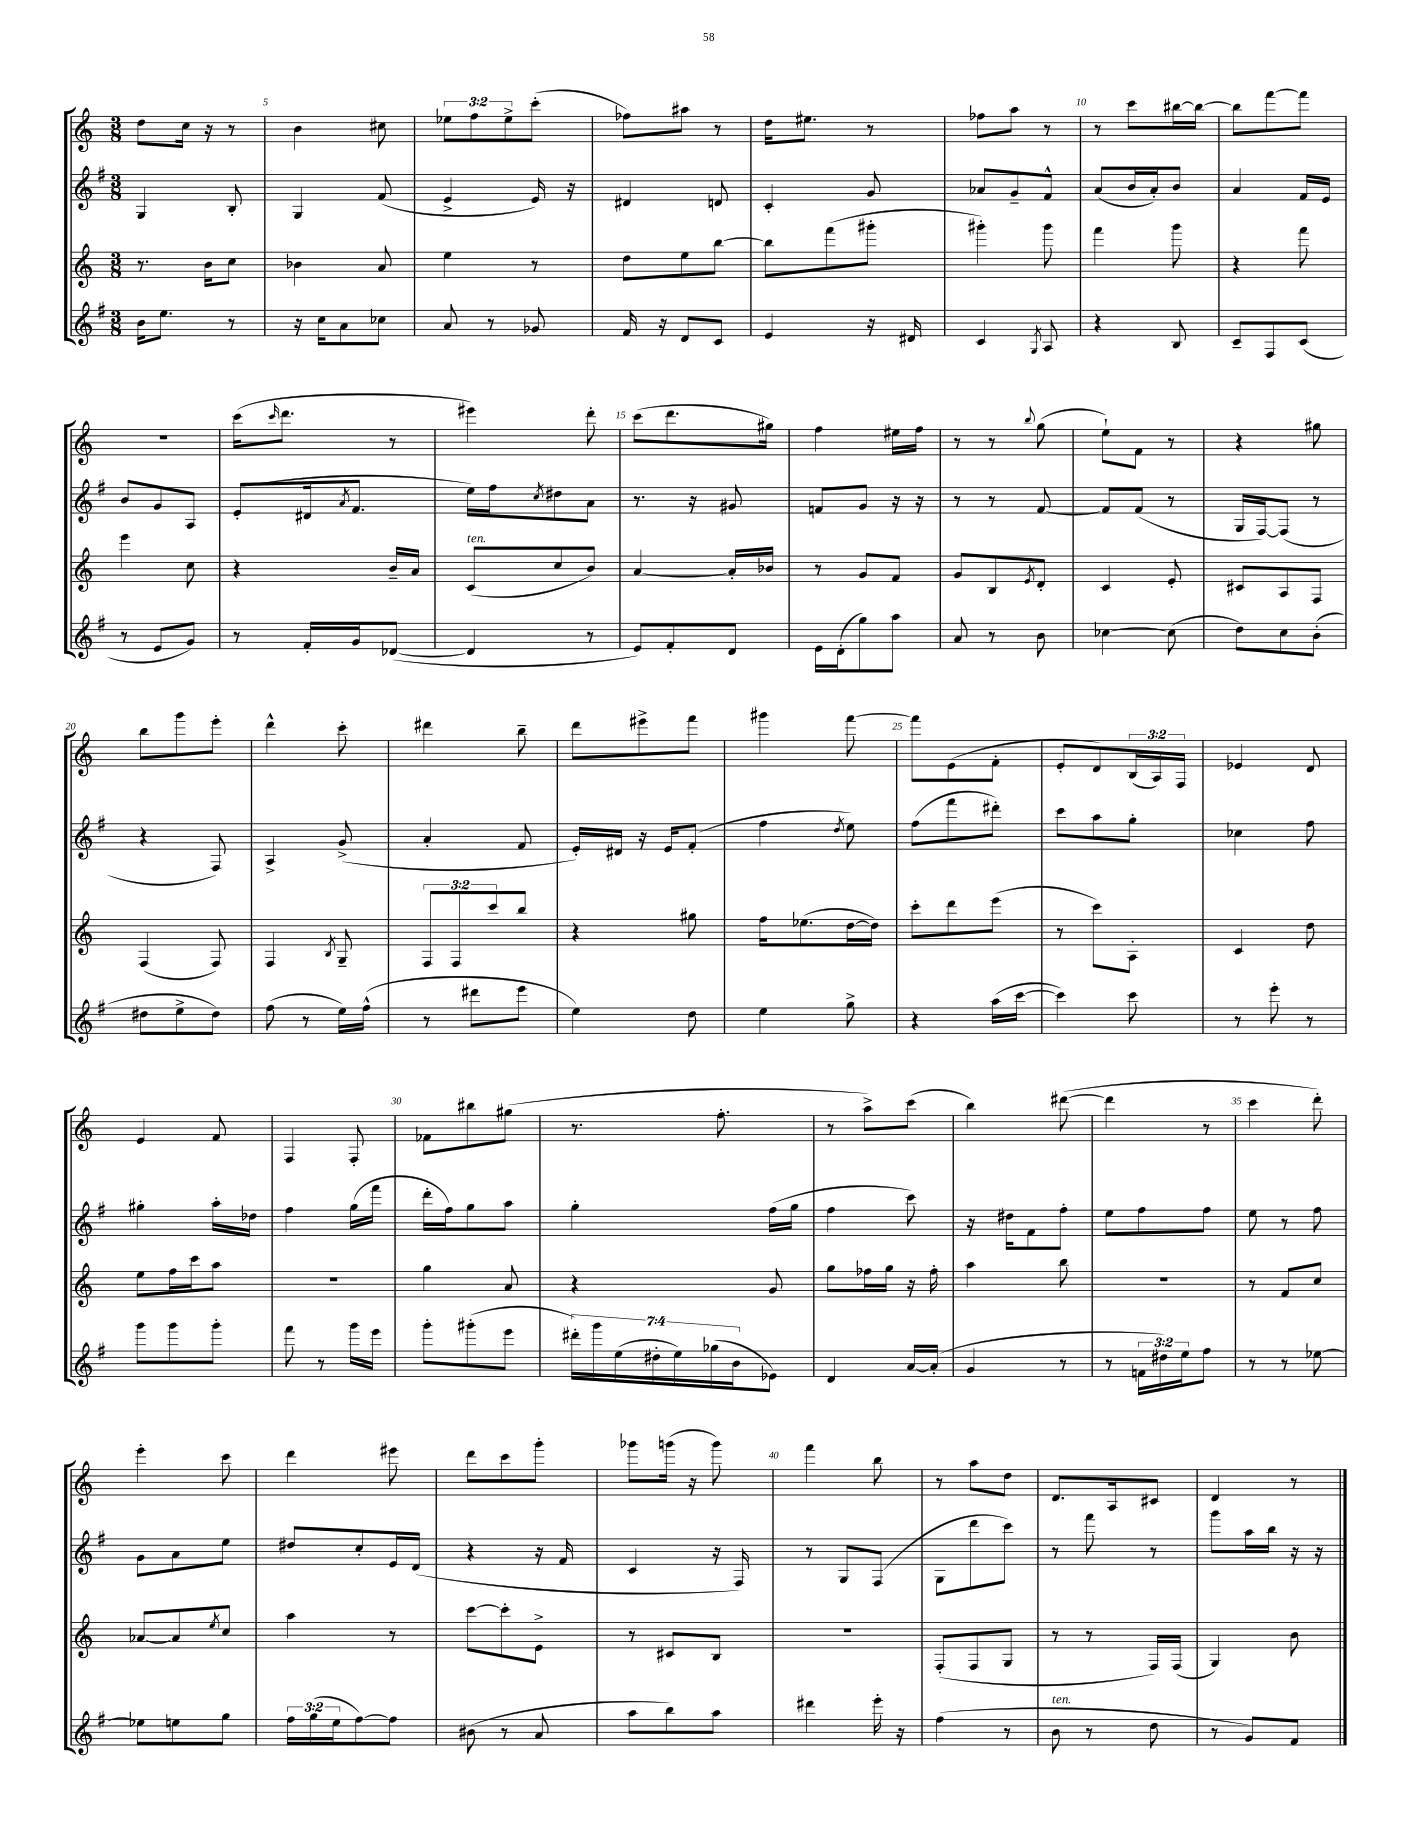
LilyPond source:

<<
\new StaffGroup <<
\new Staff = "s0" {
    \clef treble \key c \major \numericTimeSignature \time 3/8 \override Staff.TupletNumber.text = #tuplet-number::calc-fraction-text
    d''8 c''16 r16 r8 |
    b'4 cis''8 |
    \tuplet 3/2 { ees''8 f''8 ees''8-> } c'''8-.( |
    fes''8) ais''8 r8 |
    d''16 eis''8. r8 |
    fes''8 a''8 r8 |
    r8 c'''8 bis''16~ bis''16~ |
    bis''8 f'''8~ f'''8 |
    R4. |
    c'''16( \grace { c'''16 } d'''8. r8 |
    eis'''4) d'''8-. |
    c'''8( d'''8. gis''16) |
    f''4 eis''16 f''16 |
    r8 r8 \appoggiatura { b''8 } g''8( |
    e''8-!) f'8 r8 |
    r4 gis''8 |
    b''8 g'''8 e'''8-. |
    d'''4-^ c'''8-. |
    dis'''4 b''8-- |
    d'''8 eis'''8-> f'''8 |
    gis'''4 f'''8~ |
    f'''8 e'8( f'8-. |
    e'8-. d'8) \tuplet 3/2 { b16( a16) f16 } |
    ees'4 d'8 |
    e'4 f'8 |
    f4 f8-. |
    fes'8 bis''8 gis''8( |
    r8. f''8.-. |
    r8 a''8->) c'''8( |
    b''4) dis'''8~( |
    dis'''4 r8 |
    c'''4 d'''8-.) |
    e'''4-. c'''8 |
    d'''4 eis'''8 |
    d'''8 c'''8 g'''8-. |
    ges'''8 g'''16( r16 g'''8) |
    f'''4 b''8 |
    r8 a''8 d''8 |
    d'8. a16 cis'8 |
    d'4 r8 \bar "|." |
}
\new Staff = "s1" {
    \clef treble \key g \major \numericTimeSignature \time 3/8
    g4 b8-. |
    g4 fis'8( |
    e'4-> e'16) r16 |
    dis'4 d'8 |
    c'4-. g'8 |
    aes'8 g'8-- fis'8-^ |
    a'8( b'16 a'16-.) b'8 |
    a'4 fis'16 e'16 |
    b'8 g'8 a8 |
    e'8-.( dis'16 \acciaccatura { a'8 } fis'8. |
    e''16) fis''16 \acciaccatura { c''8 } dis''8 a'8 |
    r8. r16 gis'8 |
    f'8 g'8 r16 r16 |
    r8 r8 fis'8~ |
    fis'8 fis'8( r8 |
    g16 fis16~) fis8( r8 |
    r4 fis8) |
    a4-> g'8->( |
    a'4-. fis'8 |
    e'16-.) dis'16 r16 e'16 fis'8-.( |
    fis''4 \acciaccatura { d''8 } e''8) |
    fis''8( fis'''8 dis'''8-.) |
    c'''8 a''8 g''8-. |
    ces''4 fis''8 |
    gis''4-. a''16-. des''16 |
    fis''4 g''16( fis'''16 |
    d'''16-. fis''16) g''8 a''8 |
    g''4-. fis''16( g''16 |
    fis''4 c'''8) |
    r16 dis''16 fis'8 fis''8-. |
    e''8 fis''8 fis''8 |
    e''8 r8 fis''8 |
    g'8 a'8 e''8 |
    dis''8 c''8-. e'16 d'16( |
    r4 r16 fis'16 |
    c'4 r16 fis16) |
    r8 g8 fis8( |
    g8 d'''8 c'''8) |
    r8 fis'''8 r8 |
    g'''8 a''16 b''16 r16 r16 \bar "|." |
}
\new Staff = "s2" {
    \clef treble \key c \major \numericTimeSignature \time 3/8 \override Staff.TupletNumber.text = #tuplet-number::calc-fraction-text
    r8. b'16 c''8 |
    bes'4 a'8 |
    e''4 r8 |
    d''8 e''8 b''8~ |
    b''8 f'''8( gis'''8-. |
    gis'''4-.) gis'''8 |
    f'''4 g'''8 |
    r4 f'''8 |
    e'''4 c''8 |
    r4 b'16-- a'16 |
    c'8^\markup { \italic "ten." }( c''8 b'8) |
    a'4~ a'16-. bes'16 |
    r8 g'8 f'8 |
    g'8 b8 \acciaccatura { e'8 } d'8-. |
    c'4 e'8-. |
    cis'8 a8 f8 |
    f4( f8) |
    f4 \acciaccatura { b8 } g8-- |
    \tuplet 3/2 { f8 f8 c'''8 } b''8 |
    r4 gis''8 |
    f''16 ees''8.( d''16~ d''16) |
    c'''8-. d'''8 e'''8( |
    r8 c'''8) a8-. |
    c'4 d''8 |
    e''8 f''16 c'''16 a''8 |
    R4. |
    g''4 a'8 |
    r4 g'8 |
    g''8 fes''16 g''16 r16 fes''16-. |
    a''4 b''8 |
    R4. |
    r8 f'8 c''8 |
    aes'8~ aes'8 \acciaccatura { e''8 } c''8 |
    a''4 r8 |
    c'''8~ c'''8-. e'8-> |
    r8 cis'8 b8 |
    R4. |
    f8-.( f8 g8 |
    r8 r8 f16) f16( |
    g4) b'8 \bar "|." |
}
\new Staff = "s3" {
    \clef treble \key g \major \numericTimeSignature \time 3/8 \override Staff.TupletNumber.text = #tuplet-number::calc-fraction-text
    b'16 e''8. r8 |
    r16 c''16 a'8 ces''8 |
    a'8 r8 ges'8 |
    fis'16 r16 d'8 c'8 |
    e'4 r16 dis'16 |
    c'4 \acciaccatura { g8 } a8 |
    r4 b8 |
    c'8-- fis8 c'8( |
    r8 e'8 g'8) |
    r8 fis'16-. g'16 des'8~( |
    des'4 r8 |
    e'8) fis'8-. d'8 |
    e'16 d'16-.( g''8) a''8 |
    a'8 r8 b'8 |
    ces''4~ ces''8( |
    d''8) c''8 b'8-.( |
    dis''8 e''8-> dis''8) |
    fis''8( r8 e''16) fis''16-^( |
    r8 dis'''8 e'''8 |
    e''4) d''8 |
    e''4 g''8-> |
    r4 a''16( c'''16~ |
    c'''4) c'''8 |
    r8 e'''8-. r8 |
    g'''8 g'''8 g'''8-. |
    fis'''8 r8 g'''16 e'''16 |
    g'''8-. gis'''8-.( e'''8 |
    \tuplet 7/4 { dis'''16-.) g'''16 e''16( dis''16-. e''16) ges''16( b'16 } ees'8) |
    d'4 a'16~ a'16-.( |
    g'4 r8 |
    r8 \tuplet 3/2 { f'16 dis''16) e''16 } fis''8 |
    r8 r8 ees''8~ |
    ees''8 e''8 g''8 |
    \tuplet 3/2 { fis''16 g''16( e''16 } fis''8~) fis''8 |
    bis'8( r8 a'8 |
    a''8 b''8) a''8 |
    dis'''4 e'''16-. r16 |
    fis''4( r8 |
    b'8^\markup { \italic "ten." } r8 d''8 |
    r8 g'8) fis'8 \bar "|." |
}
>>
>>
\layout { \context { \Score currentBarNumber = #4 \override BarNumber.break-visibility = ##(#f #t #t) barNumberVisibility = #(every-nth-bar-number-visible 5) } }
